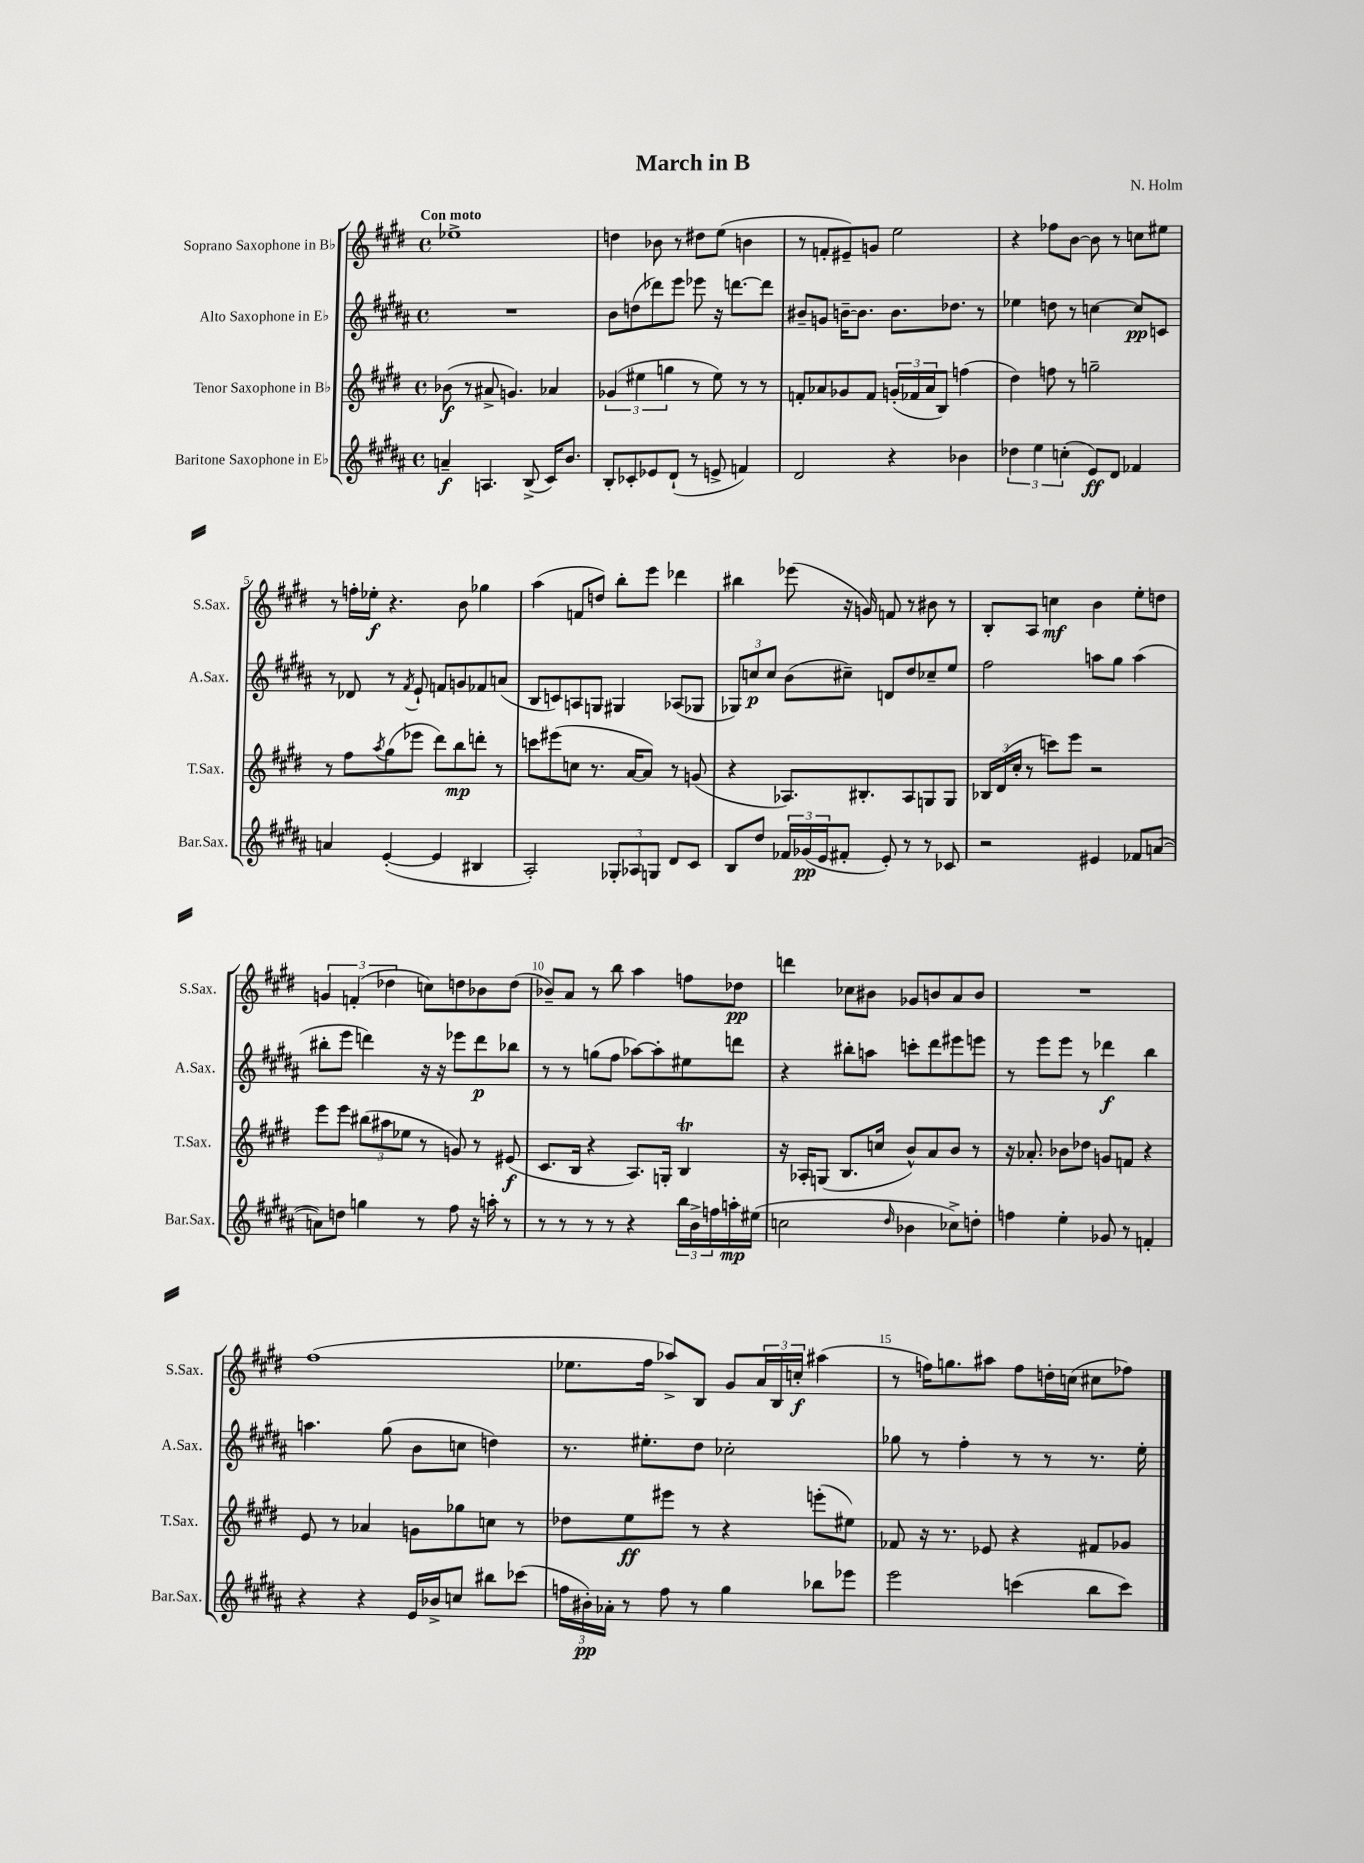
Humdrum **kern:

**kern	**dynam	**kern	**dynam	**kern	**dynam	**kern	**dynam
*part4	*part4	*part3	*part3	*part2	*part2	*part1	*part1
*staff4	*staff4	*staff3	*staff3	*staff2	*staff2	*staff1	*staff1
*I"Baritone Saxophone in E♭	*	*I"Tenor Saxophone in B♭	*	*I"Alto Saxophone in E♭	*	*I"Soprano Saxophone in B♭	*
*I'Bar.Sax.	*	*I'T.Sax.	*	*I'A.Sax.	*	*I'S.Sax.	*
*clefG2	*	*clefG2	*	*clefG2	*	*clefG2	*
*k[f#c#g#d#a#]	*	*k[f#c#g#d#]	*	*k[f#c#g#d#a#]	*	*k[f#c#g#d#]	*
*M4/4	*	*M4/4	*	*M4/4	*	*M4/4	*
*met(c)	*	*met(c)	*	*met(c)	*	*met(c)	*
=1	=1	=1	=1	=1	=1	=1	=1
!	!	!	!	!	!	!LO:TX:a:B:t=Con moto	!
4an~/	f	(8b-X\	f	1r	.	1ee-X^	.
.	.	8r	.	.	.	.	.
4.An/	.	8a#X^/	.	.	.	.	.
.	.	4.gn/)	.	.	.	.	.
(8B^/	.	.	.	.	.	.	.
16c#/KL)	.	4a-X/	.	.	.	.	.
8.b/J	.	.	.	.	.	.	.
=2	=2	=2	=2	=2	=2	=2	=2
8B'/L	.	(6g-X/	.	8b\L	.	4ddn\	.
8c-X'/	.	.	.	(8ddn\	.	.	.
.	.	6ee#X\	.	.	.	.	.
8e-X/	.	.	.	8ddd-X\)	.	8b-X\	.
.	.	6ggn\	.	.	.	.	.
(8d#`/J	.	.	.	8eee\J	.	8r	.
8r	.	8r	.	8eee-X\	.	8dd#X\L	.
8en^/	.	8ee#\)	.	16r	.	(8ee\J	.
.	.	.	.	[8.dddn\L	.	.	.
4fn/)	.	8r	.	.	.	4bn\	.
.	.	8r	.	8ddd\J]	.	.	.
=3	=3	=3	=3	=3	=3	=3	=3
2d#/	.	8fn'/L	.	8b#X~/L	.	8r	.
.	.	8a-X/	.	8gn/J	.	8fn'/L	.
.	.	8g-X/	.	[16bn~\KL	.	8e#X~/)	.
.	.	.	.	8.b\J]	.	.	.
.	.	8f/J	.	.	.	8gn/J	.
4r	.	(24gn'/LL	.	8.b\L	.	2ee\	.
.	.	24f-X/	.	.	.	.	.
.	.	24a-/J	.	.	.	.	.
.	.	8B/J)	.	.	.	.	.
.	.	.	.	8.dd-X\J	.	.	.
4b-X\	.	(4ffn\	.	.	.	.	.
.	.	.	.	8r	.	.	.
=4	=4	=4	=4	=4	=4	=4	=4
6dd-X\	.	4dd#\)	.	4ee-X\	.	4r	.
6ee\	.	.	.	.	.	.	.
.	.	8ffn\	.	8ddn\	.	8ff-X\L	.
(6ccn'\	.	.	.	.	.	.	.
.	.	8r	.	8r	.	[8b\J	.
8e/L)	ff	2ggn~\	.	[4ccn\	.	8b\]	.
8d#/J	.	.	.	.	.	8r	.
4f-X/	.	.	.	8cc/L]	pp	8ccn\L	.
.	.	.	.	8cn/J	.	8ee#X\J	.
!!LO:LB:g=z
=5	=5	=5	=5	=5	=5	=5	=5
4an/	.	8r	.	8r	.	8r	.
.	.	8ff#\L	.	8d-X/	.	16ffn'\LL	.
.	.	.	.	.	.	16ee-X'\JJ	f
.	.	8qaa/	.	.	.	.	.
([4e'/	.	(8gg#\	.	8r	.	4.r	.
.	.	.	.	8qf#/	.	.	.
.	.	8eee-X\J	.	8e`/	.	.	.
4e/]	.	8ddd#\L)	.	8fn/L	.	.	.
.	.	8bb\	mp	8gn/	.	8b\	.
4B#X/	.	8dddn'\J	.	8f-X/	.	4gg-X\	.
.	.	8r	.	(8an/J	.	.	.
=6	=6	=6	=6	=6	=6	=6	=6
2A#'/)	.	8cccn\L	.	8B/L	.	(4aa\	.
.	.	(8eee#X\	.	8cn/)	.	.	.
.	.	8ccn\J	.	8An/	.	8fn/L	.
.	.	8.r	.	8Gn/J	.	8ddn/J)	.
12G-X'/L	.	.	.	4G#X/	.	8bb'\L	.
.	.	[16a/KL	.	.	.	.	.
12A-X/	.	.	.	.	.	.	.
.	.	8a/J])	.	.	.	8eee\J	.
12Gn/J	.	.	.	.	.	.	.
8d#/L	.	8r	.	(8A-X/L	.	4ddd-X\	.
8c#/J	.	(8gn/	.	8G-X/J	.	.	.
=7	=7	=7	=7	=7	=7	=7	=7
8B/L	.	4r	.	12G-X/L)	.	4bb#X\	.
.	.	.	.	12ccn/	p	.	.
8dd#/J	.	.	.	.	.	.	.
.	.	.	.	12cc/J	.	.	.
24f-X/LL	.	8.A-X/L)	.	(8b\L	.	(8eee-X\	.
(24g-X/	pp	.	.	.	.	.	.
24e/J	.	.	.	.	.	.	.
8f#X'/J	.	.	.	8cc#X~\J)	.	16r	.
.	.	8.B#X'/	.	.	.	16gn/)	.
8e'/)	.	.	.	8dn/L	.	8fn/	.
8r	.	8A-/	.	8dd#/	.	8r	.
8r	.	8Gn/	.	8cc-X~/	.	8b#X\	.
8c-X/	.	8G/J	.	8ee/J	.	8r	.
=8	=8	=8	=8	=8	=8	=8	=8
2r	.	24B-X/LL	.	2ff#\	.	8B'/L	.
.	.	(24d#/	.	.	.	.	.
.	.	24cc#'/JJ	.	.	.	.	.
.	.	8r	.	.	.	8A/J	.
.	.	8cccn\L)	.	.	.	4ccn\	mf
.	.	8eee\J	.	.	.	.	.
4e#X/	.	2r	.	8aan\L	.	4b\	.
.	.	.	.	8gg#\J	.	.	.
8f-X/L	.	.	.	(4aa\	.	8ee'\L	.
([8an/J	.	.	.	.	.	8ddn\J	.
!!LO:LB:g=z
=9	=9	=9	=9	=9	=9	=9	=9
8an\L])	.	8eee\L	.	8bb#X'\L	.	6gn/	.
8ddn\J	.	8eee\J	.	8eee\J	.	.	.
.	.	.	.	.	.	(6fn'/	.
4ggn\	.	(12bb#X\L	.	4dddn\)	.	.	.
.	.	12aa#X\	.	.	.	6dd-X\	.
.	.	12ee-X\J	.	.	.	.	.
8r	.	8r	.	16r	.	8ccn\L)	.
.	.	.	.	16r	.	.	.
8ff#\	.	8gn/)	.	8eee-X\L	.	8ddn\	.
16r	.	8r	.	8ddd\	p	8b-X\	.
16aan'\	.	.	.	.	.	.	.
8r	.	(8e#X/	f	8bb-X\J	.	(8dd\J	.
=10	=10	=10	=10	=10	=10	=10	=10
8r	.	8.c#/L	.	8r	.	8b-X~/L)	.
8r	.	.	.	8r	.	8a/J	.
.	.	16B/Jk	.	.	.	.	.
8r	.	4r	.	(8ggn\L	.	8r	.
8r	.	.	.	8ff#\J	.	8bb\	.
4r	.	8.A/L)	.	[8aa-X\L)	.	4aa\	.
.	.	.	.	8aa-'\]	.	.	.
.	.	16Gn'/Jk	.	.	.	.	.
24bb\LL	.	4BT/	.	8ee#X\	.	8ffn\L	.
24b^\	.	.	.	.	.	.	.
24ffn\	.	.	.	.	.	.	.
16aan'\	mp	.	.	8dddn\J	.	8dd-X\J	pp
(16ee#X\JJ	.	.	.	.	.	.	.
=11	=11	=11	=11	=11	=11	=11	=11
2ccn\	.	16r	.	4r	.	4dddn\	.
.	.	16A-X'/KL	.	.	.	.	.
.	.	(8Gn/J	.	.	.	.	.
.	.	8.B/L	.	8bb#X'\L	.	8cc-X\L	.
.	.	.	.	8aan\J	.	8b#X\J	.
.	.	16ccn/Jk	.	.	.	.	.
16qqdd#/	.	.	.	.	.	.	.
4b-X\	.	8b^^/L)	.	8cccn'\L	.	8g-X/L	.
.	.	8a/	.	8ddd#\	.	8bn/	.
8cc-X^\L)	.	8b/J	.	8eee#X\	.	8a/	.
8ddn'\J	.	8r	.	8eeen\J	.	8b/J	.
=12	=12	=12	=12	=12	=12	=12	=12
4ffn\	.	16r	.	8r	.	1r	.
.	.	8.a-X'/	.	.	.	.	.
.	.	.	.	8eee\L	.	.	.
4ee'\	.	8b-X\L	.	8eee\J	.	.	.
.	.	8dd-X\J	.	8r	.	.	.
8g-X/	.	8gn/L	.	4ddd-X\	f	.	.
8r	.	8fn/J	.	.	.	.	.
4fn'/	.	4r	.	4bb\	.	.	.
!!LO:LB:g=z
=13	=13	=13	=13	=13	=13	=13	=13
4r	.	8e/	.	4.aan\	.	(1ff#	.
.	.	8r	.	.	.	.	.
4r	.	4a-X/	.	.	.	.	.
.	.	.	.	(8gg#\	.	.	.
16e/LL	.	8gn\L	.	8b\L	.	.	.
16b-X^/J	.	.	.	.	.	.	.
8ccn/J	.	8gg-X\	.	8ccn\J	.	.	.
8bb#X\L	.	8ccn\J	.	4ddn\)	.	.	.
(8ccc-X\J	.	8r	.	.	.	.	.
=14	=14	=14	=14	=14	=14	=14	=14
24ffn\LL	.	8dd-X\L	.	8.r	.	8.ee-X\L	.
24b#X'\)	pp	.	.	.	.	.	.
24a-X'\JJ	.	.	.	.	.	.	.
8r	.	8ee\	ff	.	.	.	.
.	.	.	.	8.ee#X'\L	.	16ff#\Jk	.
8ff\	.	8eee#X\J	.	.	.	8aa-X^/L)	.
8r	.	8r	.	8dd#\J	.	8B/J	.
4gg#\	.	4r	.	2cc-X'\	.	8g#/L	.
.	.	.	.	.	.	24a/L	.
.	.	.	.	.	.	24B/	.
.	.	.	.	.	.	24ccn'/JJ	f
8bb-X\L	.	(8eeen'\L	.	.	.	(4aa#X\	.
8eee-X\J	.	8ee#X\J)	.	.	.	.	.
=15	=15	=15	=15	=15	=15	=15	=15
2eee\	.	8f-X/	.	8gg-X\	.	8r	.
.	.	16r	.	8r	.	16ffn\KL)	.
.	.	8.r	.	.	.	8.ggn\	.
.	.	.	.	4ff#'\	.	.	.
.	.	8e-X/	.	.	.	8aa#X\J	.
(4cccn\	.	4r	.	8r	.	8ff\L	.
.	.	.	.	8r	.	16ddn'\L	.
.	.	.	.	.	.	(16ccn\JJ	.
8bb\L	.	8f#X/L	.	8.r	.	8cc#X\L	.
8ccc\J)	.	8g-X/J	.	.	.	8ff-X\J)	.
.	.	.	.	16ee'\	.	.	.
==	==	==	==	==	==	==	==
*-	*-	*-	*-	*-	*-	*-	*-
